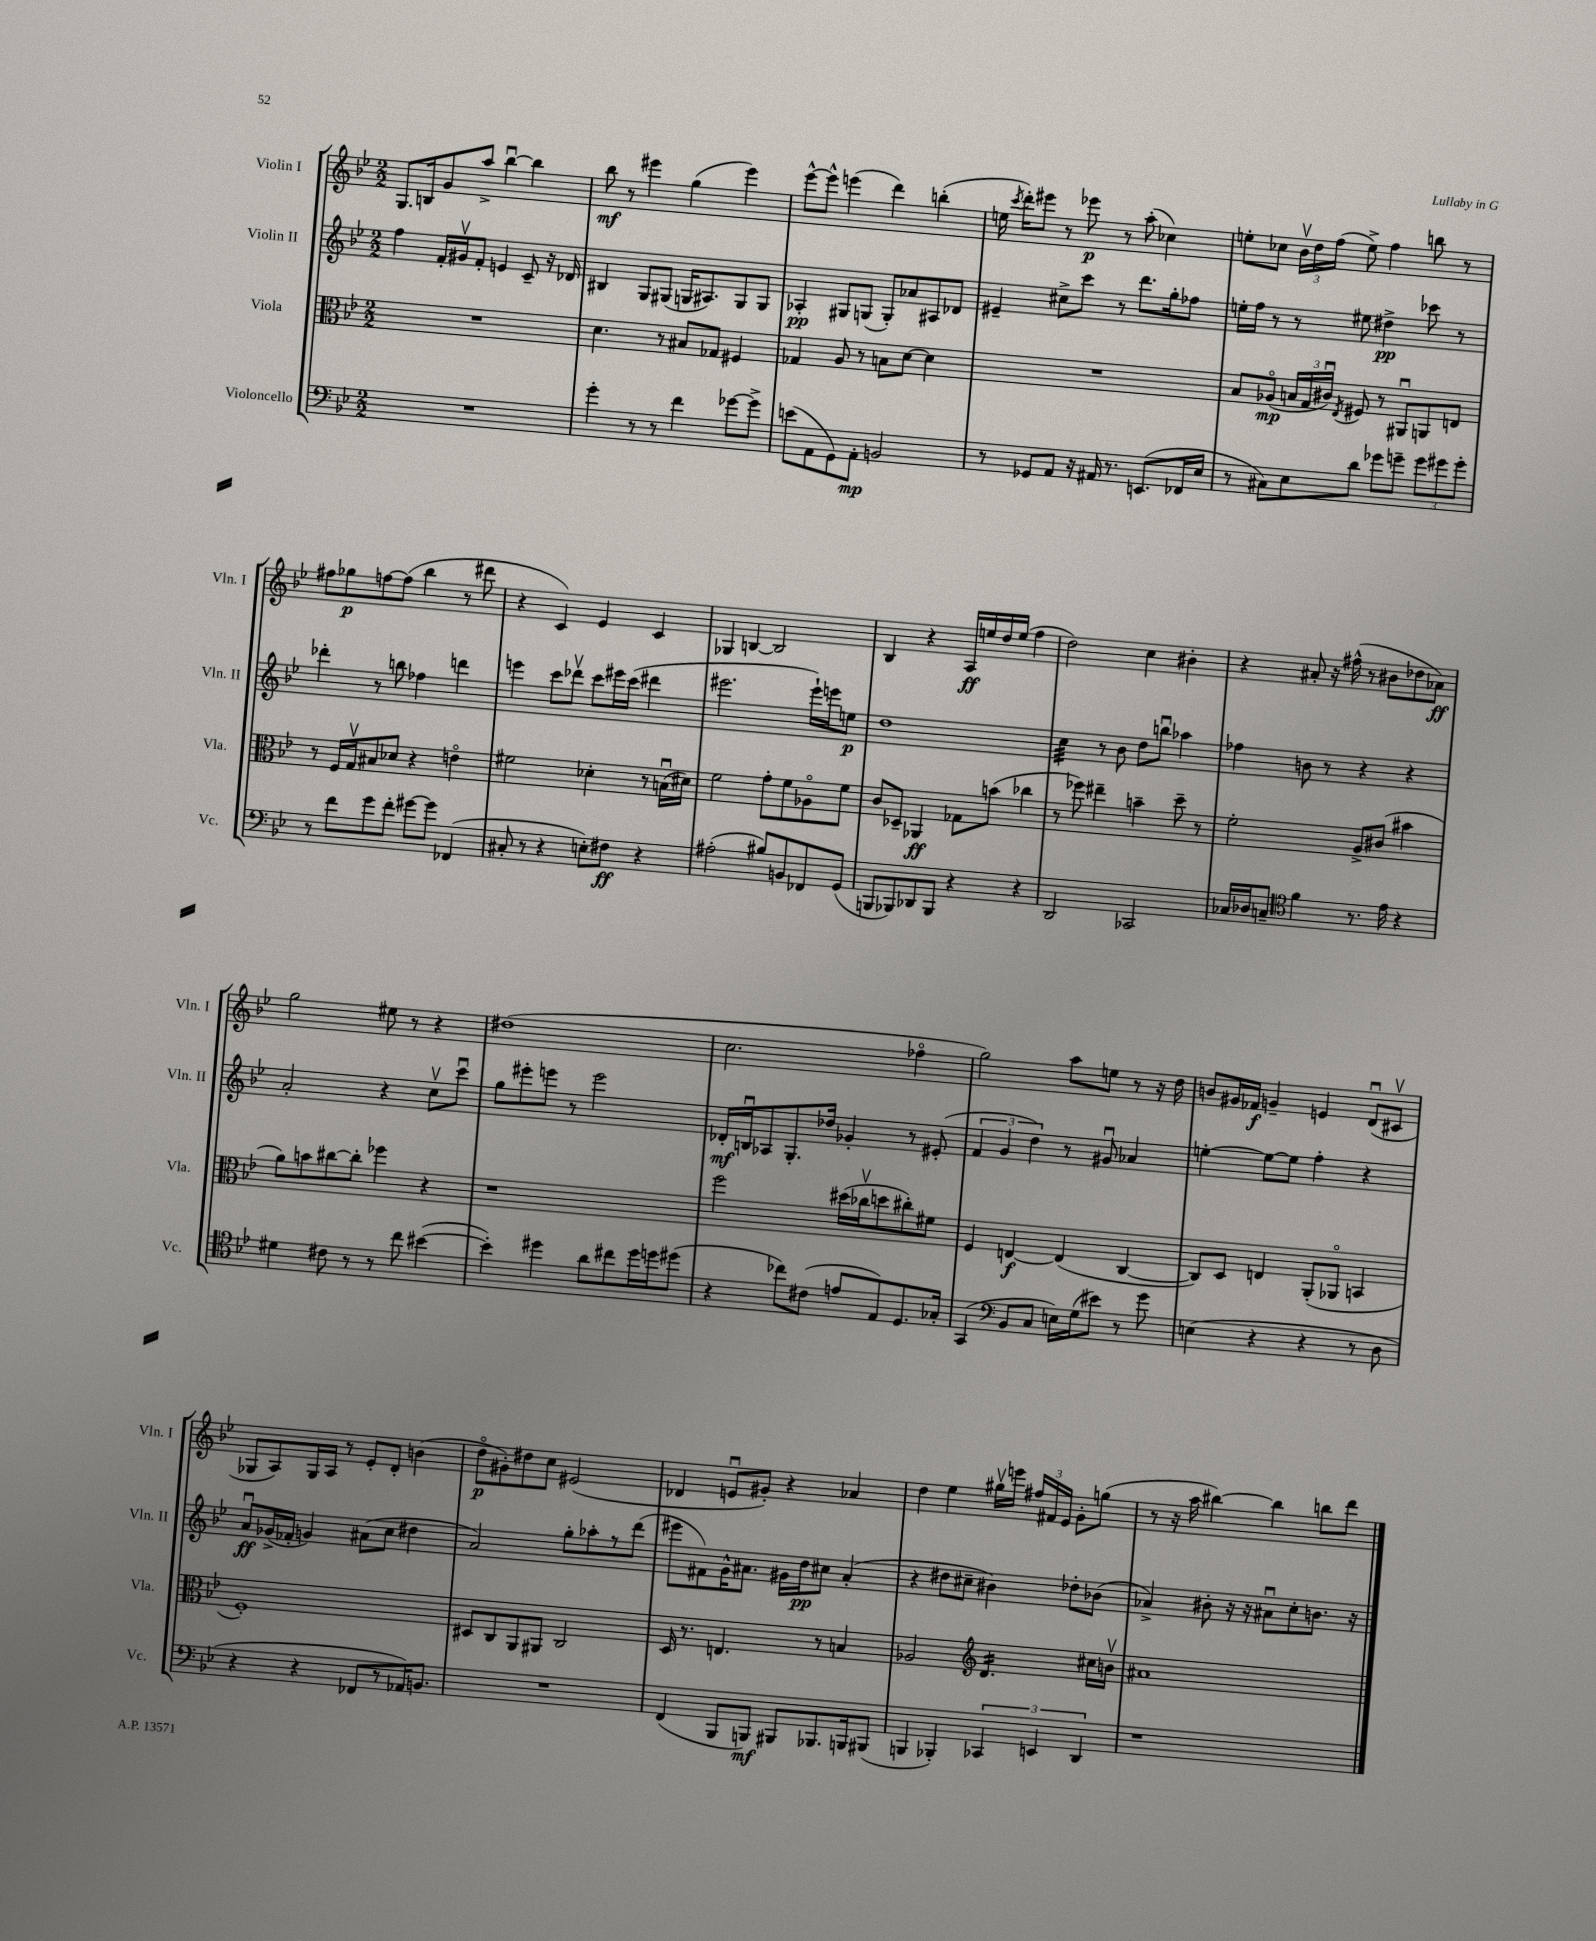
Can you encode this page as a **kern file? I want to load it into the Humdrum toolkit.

**kern	**dynam	**kern	**dynam	**kern	**dynam	**kern	**dynam
*part4	*part4	*part3	*part3	*part2	*part2	*part1	*part1
*staff4	*staff4	*staff3	*staff3	*staff2	*staff2	*staff1	*staff1
*I"Violoncello	*	*I"Viola	*	*I"Violin II	*	*I"Violin I	*
*I'Vc.	*	*I'Vla.	*	*I'Vln. II	*	*I'Vln. I	*
*clefF4	*	*clefC3	*	*clefG2	*	*clefG2	*
*k[b-e-]	*	*k[b-e-]	*	*k[b-e-]	*	*k[b-e-]	*
*M2/2	*	*M2/2	*	*M2/2	*	*M2/2	*
=20	=20	=20	=20	=20	=20	=20	=20
1r	.	1r	.	4ff\	.	8.G/L	.
.	.	.	.	.	.	16Bn/k	.
.	.	.	.	16f'/LL	.	8g/	.
.	.	.	.	16g#Xv/J	.	.	.
.	.	.	.	8f'/J	.	8aa^/J	.
.	.	.	.	4en/	.	[4bb-u\	.
.	.	.	.	8c~/	.	4bb-\]	.
.	.	.	.	16r	.	.	.
.	.	.	.	16d-X/	.	.	.
=21	=21	=21	=21	=21	=21	=21	=21
4g'\	.	4.d\	.	4B#X/	.	8bb-\	mf
.	.	.	.	.	.	8r	.
8r	.	.	.	8G/L	.	4eee#X\	.
8r	.	8r	.	(8G#X/J	.	.	.
4f\	.	8B#X/L	.	16Gn/KL	.	(4gg\	.
.	.	.	.	8.A#X/)	.	.	.
.	.	8G-X/J	.	.	.	.	.
[8g-X\L	.	4F#X/	.	8G/	.	4eee#\)	.
8g-^\J]	.	.	.	8G/J	.	.	.
=22	=22	=22	=22	=22	=22	=22	=22
(8en\L	.	4G-X/	.	4A-X'/	pp	[8eee-^^\L	.
8AA\	.	.	.	.	.	8eee-^^\J]	.
8GG\)	.	8A/	.	8G#X/L	.	(4eeen\	.
8AA'\J	mp	8r	.	(8Gn/J	.	.	.
2BBn/	.	8Bn\L	.	8G'/L)	.	4ddd\)	.
.	.	[8d\J	.	8a-X/	.	.	.
.	.	4d\]	.	8A#X/	.	(4bbn'\	.
.	.	.	.	8d-X/J	.	.	.
=23	=23	=23	=23	=23	=23	=23	=23
8r	.	1r	.	4e#X~/	.	16een\	.
.	.	.	.	.	.	8qccc/	.
.	.	.	.	.	.	16ddd'\KL)	.
8GG-X/L	.	.	.	.	.	8eee#X\J	.
8AA/J	.	.	.	8cc#X^\L	.	8r	.
16r	.	.	.	8ccc\J	.	8eee-X\	p
16AA#X/	.	.	.	.	.	.	.
8.r	.	.	.	8r	.	8r	.
.	.	.	.	8.ddd\L	.	(8aa'\	.
(8.EEn/L	.	.	.	.	.	.	.
.	.	.	.	.	.	4cc-X\)	.
.	.	.	.	16gg'\k	.	.	.
16FF-X/L	.	.	.	8ff-X\J	.	.	.
16E-/JJ	.	.	.	.	.	.	.
=24	=24	=24	=24	=24	=24	=24	=24
8r	.	8B-/L	.	16een'\LL	.	8een'\L	.
.	.	.	.	16ff\JJ	.	.	.
8C#X\L)	.	(8A-X/J	mp	8r	.	8cc-X\J	.
8E-\	.	24Bn/LL	.	8r	.	24b-v\LL	.
.	.	24G/	.	.	.	24dd\	.
.	.	24c#Xu/JJ)	.	.	.	(24ff\JJ	.
.	.	8qE-/	.	.	.	.	.
8d\J	.	8F#X/	.	8ee#X\	.	8ee^\)	.
8g-X\L	.	8r	.	4dd#X^\	pp	4ff\	.
8gn~\J	.	8AA#Xu/L	.	.	.	.	.
12g\L	.	8AAn/	.	8ccc-X\	.	8bbn\	.
12g#X\	.	.	.	.	.	.	.
.	.	8En/J	.	8r	.	8r	.
12g#'\J	.	.	.	.	.	.	.
!!LO:LB:g=z
=25	=25	=25	=25	=25	=25	=25	=25
8r	.	8r	.	4ddd-X'\	.	8ff#X\L	.
8f\L	.	16F/LL	.	.	.	8gg-X\	p
.	.	16Gv/J	.	.	.	.	.
8g\	.	8B#X/	.	8r	.	[8ffn\	.
8f'\J	.	8d-X/J	.	8bbn\	.	(8ff\J]	.
[8g#X\L	.	4r	.	4ff-X\	.	4bb-\	.
8g#\J]	.	.	.	.	.	.	.
(4FF-X/	.	4en\	.	4dddn\	.	8r	.
.	.	.	.	.	.	8ddd#X\	.
=26	=26	=26	=26	=26	=26	=26	=26
8C#X'/	.	2f#X\	.	4eeen\	.	4r	.
8r	.	.	.	.	.	.	.
4r	.	.	.	8ccc\L	.	4c/)	.
.	.	.	.	8ddd-Xv\J	.	.	.
8En'\L)	.	4d-X'\	.	8ccc\L	.	4e-/	.
8F#X\J	ff	.	.	16eee#X\L	.	.	.
.	.	.	.	(16ccc\JJ	.	.	.
4r	.	8r	.	4ddd#X\	.	4c/	.
.	.	(16Bnu\LL	.	.	.	.	.
.	.	16d#X\JJ)	.	.	.	.	.
=27	=27	=27	=27	=27	=27	=27	=27
(2A#X'\	.	2f\	.	2.eee#X\	.	4G-X/	.
.	.	.	.	.	.	[4Bn/	.
8B#X/L)	.	8g'\L	.	.	.	2B/]	.
8BBn/	.	8f\	.	.	.	.	.
8FF-X/	.	8A-X\	.	16eee#`\LL)	.	.	.
.	.	.	.	16eeen\J	.	.	.
(8GG/J	.	8f\J	.	8een\J	p	.	.
=28	=28	=28	=28	=28	=28	=28	=28
8BBBn/L	.	8c/L	.	1dd	.	4B-/	.
8BBB-X/)	.	8D-X~/J	.	.	.	.	.
8DD-X/	.	4AA-X/	ff	.	.	4r	.
8BBB-/J	.	.	.	.	.	.	.
4r	.	8G-X\L	.	.	.	16A/LL	ff
.	.	.	.	.	.	16een/	.
.	.	(8bn\J	.	.	.	16dd/	.
.	.	.	.	.	.	(16ee/JJ	.
4r	.	4cc-X\	.	.	.	4ff\	.
=29	=29	=29	=29	=29	=29	=29	=29
*	*	*	*	*tremolo	*	*	*
2DD/	.	8r	.	32cc\LLL	.	2dd\)	.
.	.	.	.	32cc\	.	.	.
.	.	.	.	32cc\	.	.	.
.	.	.	.	32cc\	.	.	.
.	.	8ff-X\)	.	32cc\	.	.	.
.	.	.	.	32cc\	.	.	.
.	.	.	.	32cc\	.	.	.
.	.	.	.	32cc\JJJ	.	.	.
*	*	*	*	*Xtremolo	*	*	*
.	.	4ee#X~\	.	8r	.	.	.
.	.	.	.	8b-\	.	.	.
2CC-X/	.	4bn~\	.	8dd\L	.	4cc\	.
.	.	.	.	8bbnu\J	.	.	.
.	.	8dd~\	.	4aa-X\	.	4b#X'\	.
.	.	8r	.	.	.	.	.
=30	=30	=30	=30	=30	=30	=30	=30
16C-X/LL	.	2f'\	.	4ff-X\	.	4r	.
16D-X/J	.	.	.	.	.	.	.
8Cn~/J	.	.	.	.	.	.	.
*clefC4	*	*	*	*	*	*	*
4f\	.	.	.	8bn\	.	8a#X'/	.
.	.	.	.	8r	.	16r	.
.	.	.	.	.	.	(16ff#X^^\	.
8.r	.	8A^/L	.	4r	.	8r	.
.	.	(8c#X/J	.	.	.	8b#X\L	.
16e-\	.	.	.	.	.	.	.
4r	.	4b#X\	.	4r	.	8dd-X\	.
.	.	.	.	.	.	8a-X\J)	ff
!!LO:LB:g=z
=31	=31	=31	=31	=31	=31	=31	=31
4d#X\	.	8a\L)	.	2a'/	.	2gg\	.
.	.	8bn\	.	.	.	.	.
8c#X\	.	[8cc#X\	.	.	.	.	.
8r	.	8cc#'\J]	.	.	.	.	.
8r	.	4ff-X\	.	4r	.	8ee#X\	.
8cc\	.	.	.	.	.	8r	.
([4b#X\	.	4r	.	8ccv\L	.	4r	.
.	.	.	.	8cccu\J	.	.	.
=32	=32	=32	=32	=32	=32	=32	=32
4b#'\])	.	1r	.	8gg\L	.	(1dd#X	.
.	.	.	.	8eee#X'\	.	.	.
4dd#X\	.	.	.	8eeen\J	.	.	.
.	.	.	.	8r	.	.	.
8a\L	.	.	.	2eee\	.	.	.
8cc#X\	.	.	.	.	.	.	.
16dd#\L	.	.	.	.	.	.	.
16ddn\J	.	.	.	.	.	.	.
(8dd#X\J	.	.	.	.	.	.	.
=33	=33	=33	=33	=33	=33	=33	=33
4r	.	2ff\	.	16d-X'/LL	mf	2.cc\	.
.	.	.	.	16Bnu/J	.	.	.
.	.	.	.	8A-X/	.	.	.
8cc-X\L)	.	.	.	8.G'/	.	.	.
(8c#X\J	.	.	.	.	.	.	.
.	.	.	.	16dd-X/Jk	.	.	.
8en/L	.	(16dd#X\LL	.	4g-X'/	.	.	.
.	.	16cc-Xv\J	.	.	.	.	.
8E-/)	.	8ddn\	.	.	.	.	.
8.D/	.	8cc#X'\)	.	8r	.	4ff-X\	.
.	.	8f#X\J	.	(8e#X'/	.	.	.
16G-X'/Jk	.	.	.	.	.	.	.
=34	=34	=34	=34	=34	=34	=34	=34
(4GG/	.	4F/	.	6f/	.	2gg\)	.
.	.	.	.	6g/	.	.	.
*clefF4	*	*	*	*	*	*	*
8BB-/L	.	[4En/	f	.	.	.	.
.	.	.	.	6dd\)	.	.	.
8C/J	.	.	.	.	.	.	.
16En\LL)	.	(4E/]	.	8r	.	8aa\L	.
(16G\J	.	.	.	.	.	.	.
8e#X\J)	.	.	.	8g#Xu/	.	8een\J	.
8r	.	[4C/	.	4a-X/	.	8r	.
8g\	.	.	.	.	.	16r	.
.	.	.	.	.	.	16dd\	.
=35	=35	=35	=35	=35	=35	=35	=35
(4En\	.	8C/L])	.	[4een'\	.	8bn/L	.
.	.	8D/J	.	.	.	16g#X/L	.
.	.	.	.	.	.	16f-X/JJ	f
4r	.	4En/	.	8ee\L_	.	4gn~/	.
.	.	.	.	8ee\J]	.	.	.
4r	.	(8AA'/L	.	4ff'\	.	4en/	.
.	.	8AA-X/J	.	.	.	.	.
8r	.	4BBn/	.	4r	.	(8du/L	.
8D\	.	.	.	.	.	8c#Xv/J	.
!!LO:LB:g=z
=36	=36	=36	=36	=36	=36	=36	=36
4r	.	1F')	.	8au/L	ff	8G-X/L	.
.	.	.	.	(16g-X^/L	.	8A/)	.
.	.	.	.	16f-X'/JJ	.	.	.
4r	.	.	.	4gn/)	.	16G-/L	.
.	.	.	.	.	.	16A/JJ	.
.	.	.	.	.	.	8r	.
8FF-X/L	.	.	.	(8a#X\L	.	8e-'/L	.
8r	.	.	.	8cc\J	.	8d'/J	.
16AA-X/K)	.	.	.	4dd#X\	.	(4bn\	.
8.BBn/J	.	.	.	.	.	.	.
=37	=37	=37	=37	=37	=37	=37	=37
1r	.	8D#X/L	.	2a/)	.	8dd\L	p
.	.	8C/	.	.	.	8g#X'\)	.
.	.	8AA/	.	.	.	8dd#X\	.
.	.	8AA#X/J	.	.	.	8cc\J	.
.	.	2C/	.	8gg'\L	.	(2e#X/	.
.	.	.	.	8aa-X'\	.	.	.
.	.	.	.	8r	.	.	.
.	.	.	.	(8ddd\J	.	.	.
=38	=38	=38	=38	=38	=38	=38	=38
(4FF/	.	16D/	.	8eee#X\L	.	4d-X/	.
.	.	8.r	.	.	.	.	.
.	.	.	.	8f#X\)	.	.	.
8BBB-/L	.	4.En/	.	16g^^\K	.	8enu/L	.
.	.	.	.	8.a#X\J	.	.	.
8BBBn/J)	mf	.	.	.	.	8g#X'/J)	.
8BBB#X/L	.	.	.	16g#X\LL	.	4r	.
.	.	.	.	16dd\J	pp	.	.
8.BBB-X/	.	8r	.	8cc#X\J	.	.	.
.	.	4Bn/	.	(4a#'/	.	4a-X/	.
16BBBn/k	.	.	.	.	.	.	.
(8BBB#X/J	.	.	.	.	.	.	.
=39	=39	=39	=39	=39	=39	=39	=39
4BBBn/	.	2A-X/	.	4r	.	4dd\	.
4BBB-X'/)	.	.	.	8dd#X\L	.	4ee-\	.
.	.	.	.	8cc#X~\J	.	.	.
*	*	*clefG2	*	*	*	*	*
*	*	*tremolo	*	*	*	*	*
6CC-X/	.	16d/LL	.	4b#X\)	.	16gg#Xv\LL	.
.	.	16d/	.	.	.	16eeen\JJ	.
.	.	16d/	.	.	.	24ff#X/LL	.
6EEn/	.	.	.	.	.	24f#X/	.
.	.	16d/	.	.	.	.	.
.	.	.	.	.	.	24e-/JJ	.
.	.	16d/	.	8dd-X'\L	.	8g'\L	.
.	.	16d/JJ	.	.	.	.	.
*	*	*Xtremolo	*	*	*	*	*
6DD/	.	.	.	.	.	.	.
.	.	16cc#X\LL	.	(8b-X\J	.	(8ggn\J	.
.	.	16bnv\JJ	.	.	.	.	.
=40	=40	=40	=40	=40	=40	=40	=40
1r	.	1a#X	.	4a-X^/)	.	8r	.
.	.	.	.	.	.	16r	.
.	.	.	.	.	.	16aa\	.
.	.	.	.	8b#X'\	.	[4bb#X\)	.
.	.	.	.	16r	.	.	.
.	.	.	.	16r	.	.	.
.	.	.	.	8a#Xu\L	.	4bb#\]	.
.	.	.	.	8cc'\	.	.	.
.	.	.	.	8.bn\J	.	8bbn\L	.
.	.	.	.	.	.	8ddd\J	.
.	.	.	.	16r	.	.	.
==	==	==	==	==	==	==	==
*-	*-	*-	*-	*-	*-	*-	*-
